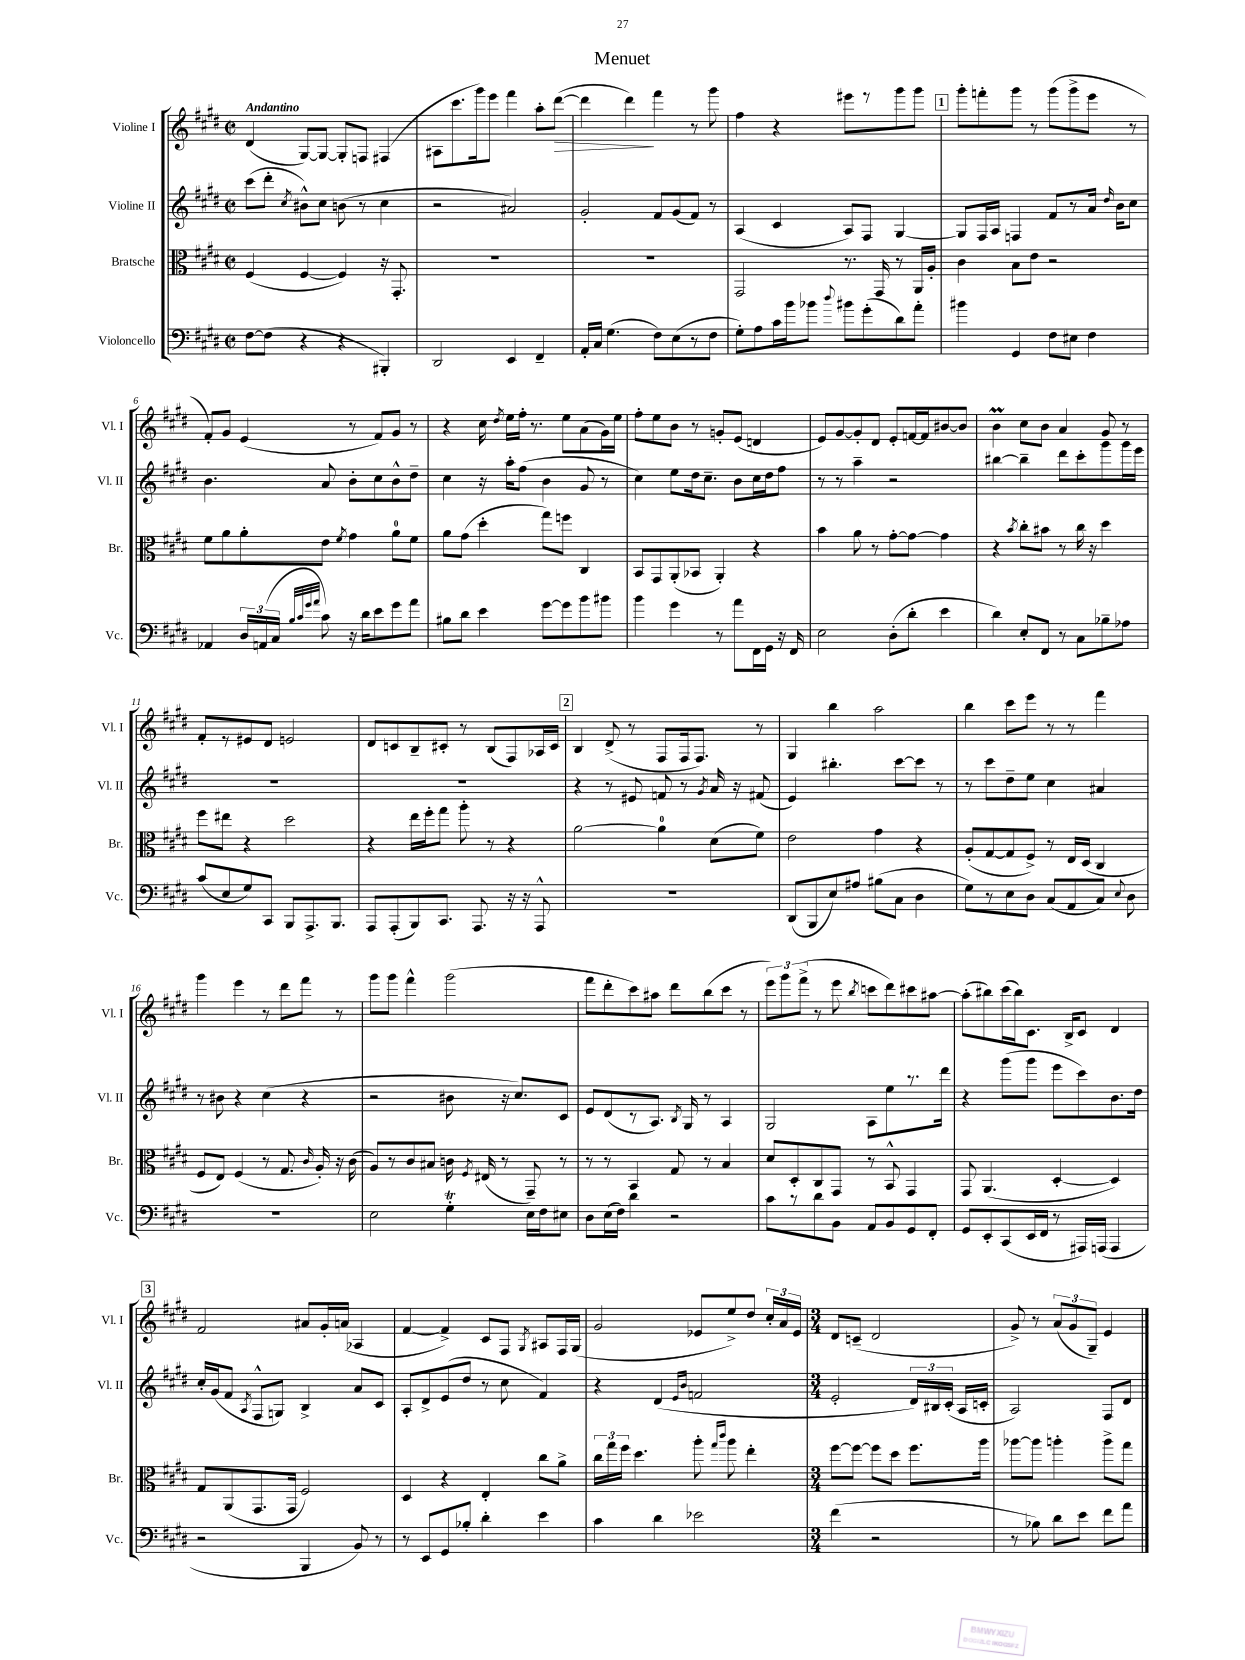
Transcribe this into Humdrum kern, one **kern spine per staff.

**kern	**kern	**kern	**kern
*staff4	*staff3	*staff2	*staff1
*clefF4	*clefC3	*clefG2	*clefG2
*k[f#c#g#d#]	*k[f#c#g#d#]	*k[f#c#g#d#]	*k[f#c#g#d#]
*M2/2	*M2/2	*M2/2	*M2/2
*met(c|)	*met(c|)	*met(c|)	*met(c|)
[8F#\L	(4F#/	(8ccc#\L	(4d#/
(8F#\]J	.	8ddd#'\J	.
.	.	8qcc#/	.
4r	[4F#/	8b#^^\L)	[8G#/L)
.	.	8cc#\J	8G#/_J
4r	4F#/])	(8b\	8G#'/]L
.	.	8r	8F/J
4BBB#'/)	16r	4cc#\	(4F#/
.	8.GG#'/	.	.
=	=	=	=
2DD#/	1r	2r	8A#\L
.	.	.	8.ccc#\
.	.	.	16ggg#\k)
.	.	.	8eee\J
4EE/	.	2a#/)	4fff#\
4FF#~/	.	.	8aa'\L
.	.	.	([8ddd#\J
=	=	=	=
16AA'/LL	1r	2g#'/	4ddd#\]
16C#/JJ	.	.	.
(4.G#\	.	.	.
.	.	.	4ddd#\)
8F#\L)	.	8f#/L	4fff#\
(8E\	.	(8g#/	.
8r	.	8f#/J)	8r
8F#\J	.	8r	8ggg#\
=	=	=	=
8G#'\L)	2GG#/	(4A/	4ff#\
8A\	.	.	.
16c#\L	.	4c#/	4r
16b\J	.	.	.
8b-\J	.	.	.
8qqdd#/	.	.	.
8b#\L	8.r	8A/L)	8eee#\L
(8g#'\	.	8F#/J	8r
.	16GG#/	.	.
8d#\)	8r	[4G#/	8ggg#\
8a'\J	16AA/LL	.	8ggg#\J
.	16A'/JJ	.	.
=	=	=	=
4b#\	4c#\	8G#/]L	8ggg#'\L
.	.	16F#/L	8fff'\
.	.	16A/JJ	.
4GG#/	8B\L	4F/	8ggg#\J
.	8e\J	.	8r
8F#\L	2r	8f#/L	(8ggg#\L
8E#\J	.	8r	8ggg#^\
4F#\	.	16a/Jk	8eee\J
.	.	16qqdd#/	.
.	.	16b\LK	.
.	.	8cc#\J	8r
=	=	=	=
4AA-/	8f#\L	4.b\	8f#'/L)
.	8a\	.	8g#/J
24D#/LL	8a'\	.	(4e/
(24AA/	.	.	.
24C#/JJ	.	.	.
32qqB/LLL	.	.	.
32qqc#/	.	.	.
32qqg#/	.	.	.
32qqa/JJJ	.	.	.
8c#\)	8e\J	8a/	.
.	8qf#/	.	.
16r	4g#\	8b'\L	8r
16d#\LK	.	.	.
8e\	.	8cc#\	8f#/L)
8g#\	8a\L	8b^^\	8g#/J
8a\J	8f#\J	8dd#~\J	8r
=	=	=	=
8B#\L	8a\L	4cc#\	4r
8d#\J	(8g#\J	.	.
4e\	4dd#'\	16r	16cc#\
.	.	.	8qdd#/
.	.	16aa'\LK	16ee\LL
.	.	(8ff#\J	16ff#'\JJ
.	.	.	8.r
[8g#\L	8gg#\L)	4b\	.
8g#\]	8ff\J	.	8ee\L
8b\	4C#/	8g#/	(8a\
8b#\J	.	8r	16g#\L)
.	.	.	16ee\JJ
=	=	=	=
4b\	8BB/L	4cc#\)	8ff#'\L
.	8GG#/	.	8ee\
4g#\	(8AA'/	8ee\L	8b\J
.	8BB-/J	16dd#\k	8r
.	.	8.cc#~\J	.
8r	4AA'/)	.	8g'/L
8a\L	.	8b\L	(8e/J
16FF#\L	4r	16cc#\L	4d/
16GG#\JJ	.	16dd#\J	.
16r	.	8ff#\J	.
16FF#/	.	.	.
=	=	=	=
2E\	4b\	8r	8e/L)
.	.	8r	[8g#/
.	8a\	4aa~\	8g#'/]
.	8r	.	8d#/J
(8D#'\L	[8g#'\L	2r	8e'/L
8d#'\J	8g#\_J	.	[16f/L
.	.	.	16f/]J
4e\	4g#\]	.	[8b#/
.	.	.	8b#/]J
=	=	=	=
4d#\)	4r	[4bb#\	4b\
.	8qb/	.	.
8E'/L	8cc#'\L	4bb#~\]	8cc#\L
8FF#/J	8b#\J	.	8b\J
8r	8r	8ddd#\L	4a/
8C#\L	16cc#\	8ccc#'\	.
.	16r	.	.
8B-~\	4dd#\	8ggg#\	8g#/
8A-\J	.	16ggg#\L	8r
.	.	16eee\JJ	.
=	=	=	=
(8c#/L	8ff#\L	1r	8f#'/L
8E/	8ee#\J	.	8r
8G#/)	4r	.	8e#/
8CC#/J	.	.	8d#/J
8BBB/L	2dd#\	.	2e/
8.AAA^/	.	.	.
8.BBB/J	.	.	.
=	=	=	=
8AAA/L	4r	1r	8d#/L
(8AAA'/	.	.	8c/
8BBB/)	16ee\LL	.	8B~/
.	16ff#'\J	.	.
8.CC#/J	8gg#\J	.	8c#'/J
.	8aa'\	.	8r
8.AAA/	.	.	.
.	8r	.	(8B/L
16r	4r	.	8F#/)
16r	.	.	.
8AAA^^/	.	.	16A-/L
.	.	.	16c#/JJ
=	=	=	=
1r	[2a\	4r	4B/
.	.	8r	(8d#^/
.	.	8e#/	8r
.	4a\]	8f/	8F#/L
.	.	8r	16F#/k
.	.	.	8.F#/J)
.	.	8qg#/	.
.	(8d#\L	16a/	.
.	.	16r	.
.	8f#\J)	(8f#/	8r
=	=	=	=
(8DD#/L	2e\	4e/)	4G#/
8BBB/	.	.	.
8E/)	.	4.bb#'\	4bb\
8A#/J	.	.	.
(8B#\L	4g#\	.	2aa\
8C#\J	.	[8ccc#\L	.
4D#\	4r	8ccc#\]J	.
.	.	8r	.
=	=	=	=
8G#\L)	(8A'/L	8r	4bb\
8r	[8G#/	8ccc#\L	.
8E\	8G#/]	8dd#~\	8ccc#\L
8D#\J	8F#^/J)	8ee\J	8eee\J
(8C#/L	8r	4cc#\	8r
8AA/	16E/LL	.	8r
.	(16D#/JJ	.	.
8C#/J)	4C#/	4a#/	4fff#\
8qqE/	.	.	.
8D#\	.	.	.
=	=	=	=
1r	8F#/L	8r	4ggg#\
.	8E/J)	8b#\	.
.	(4F#/	4r	4eee\
.	8r	(4cc#\	8r
.	8.G#/	.	8ddd#\L
.	.	4r	8fff#\J
.	16qqc#/	.	.
.	16A'/)	.	.
.	16r	.	8r
.	(16c#\	.	.
=	=	=	=
2E\	8A/L)	2r	8ggg#\L
.	8r	.	8ggg#\J
.	8c#/	.	4fff#^^\
.	8B#/J	.	.
4G#'\	16c\	8b#\	(2ggg#\
.	8qF#/	.	.
.	(16E#/	.	.
.	8r	16r	.
.	.	8.cc#/L)	.
16E\LL	8GG#~/)	.	.
16F#\J	.	.	.
8E#\J	8r	8c#/J	.
=	=	=	=
8D#\L	8r	8e/L	8fff#\L
(16E\L	8r	(8d#/	8ddd#'\
16F#\JJ)	.	.	.
4d#\	4BB/	8r	8ccc#\)
.	.	8.A/J)	8aa#\J
2r	8G#/	.	8ddd#\L
.	.	8qB/	.
.	.	16G#/	.
.	8r	8r	(8bb\
.	4B/	4A/	8ccc#\J
.	.	.	8r
=	=	=	=
8c#\L	8d#/L	2G#/	12eee\L)
.	.	.	12ggg#\
8r	8D#'/	.	.
.	.	.	(12fff#^\J
8d#\	8C#/	.	8r
8BB\J	8GG#/J	.	8eee\
.	.	.	8qbb/
8AA/L	8r	8A\L	8ccc\L
8BB/	8BB^^/	8ee\	8ddd#\)
8GG#/	4GG#/	8.r	8ccc#\
8FF#'/J	.	.	[8aa#\J
.	.	16ddd#\Jk	.
=	=	=	=
8GG#/L	8GG#/	4r	(8aa#'\]L
8EE'/	(4.AA/	.	8bb#\)
(8CC#/	.	(8ggg#\L	(16ccc#\L
.	.	.	16bb#\J)
16EE/L	.	8ggg#\J	8.c#\J
16FF#/JJ	.	.	.
8r	[4D#'/	8eee\L	.
.	.	.	16B^/LK
16AAA#/LL)	.	8ccc#\)	8c#/J
(16AAA/JJ	.	.	.
4AAA/	4D#/])	8.b\	4d#/
.	.	16dd#\Jk	.
=	=	=	=
2r	8G#/L	16cc#'/LL	2f#/
.	.	(16g#/J	.
.	(8AA/	8f#/J	.
.	.	8qA/	.
.	8.GG#/	8F#^^/L	.
.	.	8G/J)	.
.	16GG#/Jk	.	.
4BBB/	2F#/)	4B^/	8a#/L
.	.	.	16g#'/L
.	.	.	(16a/JJ
8BB/)	.	8a/L	4A-/
8r	.	8c#/J	.
=	=	=	=
8r	4D#/	8A'/L	[4f#/
8EE/L	.	8d#^/	.
8GG#/	4r	(8e/	4f#^/])
8B-'/J	.	8dd#/J	.
4d#'\	4E'/	8r	8c#/L
.	.	8cc#\	8F#/J
.	.	.	8qG#/
4e\	8cc#\L	4f#/)	8A#/L
.	8a^\J	.	16F#/L
.	.	.	(16G#/JJ
=	=	=	=
4c#\	24cc#\LL	4r	2g#/
.	24gg#\	.	.
.	24ff#\JJ	.	.
.	4.dd#\	.	.
4d#\	.	(4d#/	.
.	.	16qqe/LL	.
.	.	16qqb/JJ	.
2e-\	8aa'\	2f/	8e-/L
.	16qqgg#/LL	.	.
.	16qqccc#/JJ	.	.
.	8aa\	.	8ee^/)
.	4ee'\	.	8dd#/J
.	.	.	24cc#'/LL
.	.	.	24a/
.	.	.	24e-/JJ
=	=	=	=
*M3/4	*M3/4	*M3/4	*M3/4
(4f#\	[8ff#\L	2e'/	8d#/L
.	8ff#\_J	.	(8c~/J
2r	8ff#\]L	.	2d#/
.	8dd#\J	.	.
.	8.ff#\L	24d#/LL)	.
.	.	24B#/	.
.	.	(24c#'/JJ	.
.	.	16A/LL	.
.	16aa\Jk	16c'/JJ	.
=	=	=	=
8r	[8aa-\L	2A/)	8g#^/)
8B-\)	8aa-\]J	.	8r
8d#\L	4aa'\	.	(12a/L
.	.	.	12g#/
8e\J	.	.	.
.	.	.	12G#~/J)
8f#\L	8aa^\L	8F#/L	4e/
8a\J	8gg#\J	8d#/J	.
==	==	==	==
*-	*-	*-	*-
